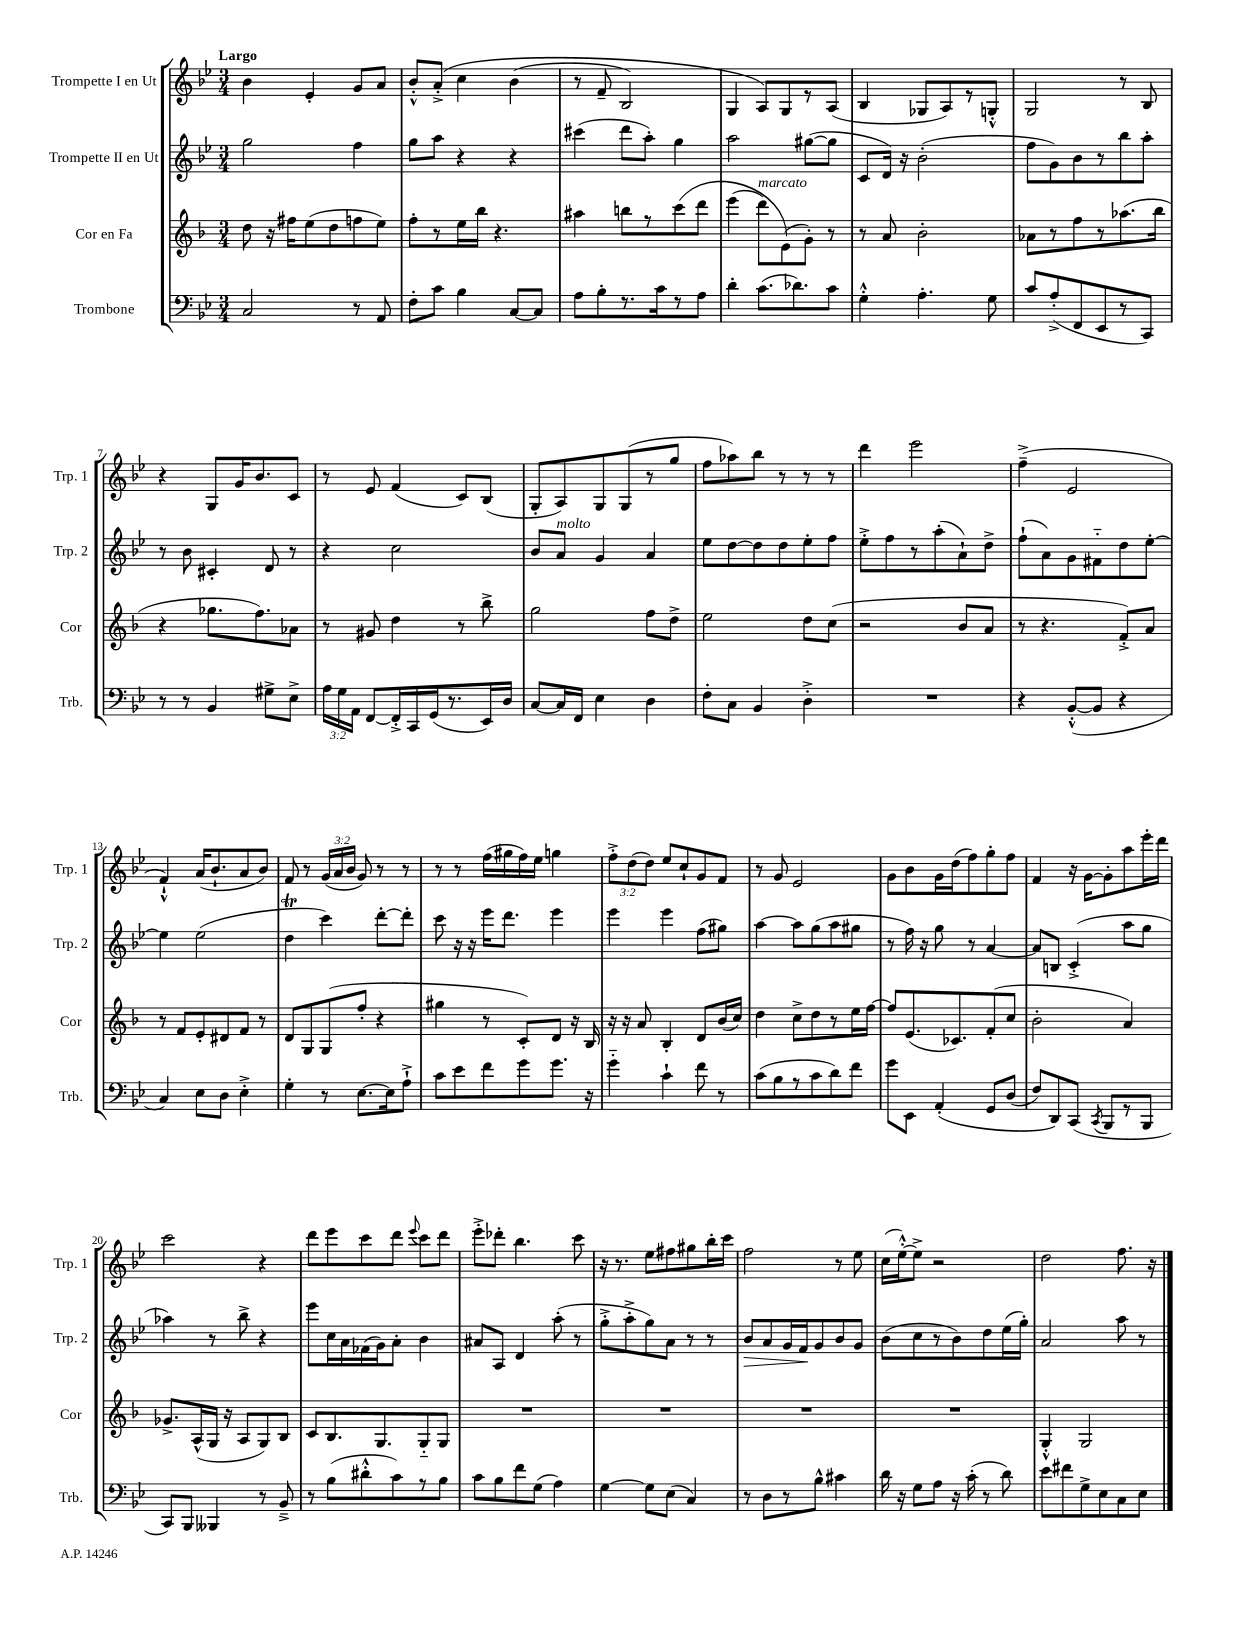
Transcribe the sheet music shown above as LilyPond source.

<<
\new StaffGroup <<
\new Staff = "s0" \with { instrumentName = "Trompette I en Ut" shortInstrumentName = "Trp. 1" } {
    \clef treble \key bes \major \numericTimeSignature \time 3/4 \override Staff.TupletNumber.text = #tuplet-number::calc-fraction-text \tempo "Largo"
    \autoBeamOff bes'4 ees'4-. g'8[ a'8] |
    bes'8[-.-^ a'8]-.->\( c''4 bes'4( |
    r8 f'8-- bes2) |
    g4 a8[\) g8 r8 a8]( |
    bes4 ges8[ a8) r8 g8]-.-^ |
    g2 r8 bes8 |
    r4 g8[ g'16 bes'8. c'8] |
    r8 ees'8 f'4( c'8[) bes8]( |
    g8[-. a8) g8 g8( r8 g''8] |
    f''8[ aes''8) bes''8] r8 r8 r8 |
    d'''4 ees'''2 |
    f''4--->( ees'2 |
    f'4-!-^) a'16[( bes'8.-! a'8 bes'8]) |
    f'8 r8 \tuplet 3/2 { g'16[( a'16 bes'16] } g'8) r8 r8 |
    r8 r8 f''16[( gis''16 f''16) ees''16] g''4 |
    \tuplet 3/2 { f''8[-.-> d''8( d''8]) } ees''8[ c''8-! g'8 f'8] |
    r8 g'8 ees'2 |
    g'8[ bes'8 g'16 d''16( f''8) g''8-. f''8] |
    f'4 r16 g'16[~ g'8-. a''8 ees'''16-. d'''16] |
    c'''2 r4 |
    d'''8[ ees'''8 c'''8 d'''8] \appoggiatura { ees'''8 } c'''8[ d'''8] |
    ees'''8[-.-> des'''8]-. bes''4. c'''8 |
    r16 r8. ees''8[ fis''8 gis''8 bes''16-. c'''16] |
    f''2 r8 ees''8 |
    c''16[( ees''16~-.-^) ees''8]-> r2 |
    d''2 f''8. r16 \bar "|." |
}
\new Staff = "s1" \with { instrumentName = "Trompette II en Ut" shortInstrumentName = "Trp. 2" } {
    \clef treble \key bes \major \numericTimeSignature \time 3/4
    \autoBeamOff g''2 f''4 |
    g''8[ a''8] r4 r4 |
    cis'''4( d'''8[ a''8]-.) g''4 |
    a''2 gis''8[~( gis''8] |
    c'8[ d'16]) r16 bes'2-.( |
    f''8[ g'8) bes'8 r8 bes''8 a''8]-. |
    r8 bes'8 cis'4-. d'8 r8 |
    r4 c''2 |
    bes'8[ a'8]^\markup { \italic "molto" } g'4 a'4 |
    ees''8[ d''8~ d''8 d''8 ees''8-. f''8] |
    ees''8[-.-> f''8 r8 a''8-.( a'8-!) d''8]-> |
    f''8[-!( a'8) g'8 fis'8-_ d''8 ees''8]~-. |
    ees''4 ees''2( |
    d''4\trill c'''4) d'''8[~-. d'''8]-. |
    c'''8 r16 r16 ees'''16[ d'''8.] ees'''4 |
    ees'''4 ees'''4 f''8[( gis''8]) |
    a''4~ a''8[ g''8( a''8 gis''8] |
    r8 f''16) r16 g''8 r8 a'4~ |
    a'8[ b8] c'4-.->( a''8[ g''8] |
    aes''4) r8 bes''8-> r4 |
    ees'''8[ c''16 a'16 fes'16( g'16) a'8]-. bes'4 |
    ais'8[ a8] d'4 a''8-.( r8 |
    g''8[-.-> a''8-.-> g''8) a'8] r8 r8 |
    bes'8[\> a'8 g'16 f'16\! g'8 bes'8 g'8] |
    bes'8[( c''8 r8 bes'8) d''8 ees''16( g''16]-.) |
    a'2 a''8 r8 \bar "|." |
}
\new Staff = "s2" \with { instrumentName = "Cor en Fa" shortInstrumentName = "Cor" } {
    \clef treble \key f \major \numericTimeSignature \time 3/4
    \autoBeamOff d''8 r16 fis''16[ e''8( d''8 f''8 e''8]) |
    f''8[-. r8 e''16 bes''16] r4. |
    ais''4 b''8[ r8 c'''8\( d'''8] |
    e'''4( d'''8[^\markup { \italic "marcato" }) e'8(\) g'8]-.) r8 |
    r8 a'8 bes'2-. |
    aes'8[ r8 f''8 r8 aes''8.( bes''16] |
    r4 ges''8.[ f''8.) aes'8] |
    r8 gis'8 d''4 r8 bes''8-> |
    g''2 f''8[ d''8]-> |
    e''2 d''8[ c''8]( |
    r2 bes'8[ a'8] |
    r8 r4. f'8[-.->) a'8] |
    r8 f'8[ e'8-. dis'8 f'8] r8 |
    d'8[ g8 g8( f''8]-. r4 |
    gis''4 r8 c'8[-.) d'8] r16 bes16 |
    r16 r16 a'8 bes4-. d'8[ bes'16( c''16]) |
    d''4 c''8[-> d''8 r8 e''16 f''16]~ |
    f''8[ e'8.( ces'8.) f'8-.( c''8] |
    bes'2-. a'4) |
    ges'8.[-> a16-^( g16] r16 a8[ g8) bes8] |
    c'8[ bes8. g8. g8-_ g8] |
    R2. |
    R2. |
    R2. |
    R2. |
    g4-.-^ g2 \bar "|." |
}
\new Staff = "s3" \with { instrumentName = "Trombone" shortInstrumentName = "Trb." } {
    \clef bass \key bes \major \numericTimeSignature \time 3/4 \override Staff.TupletNumber.text = #tuplet-number::calc-fraction-text
    \autoBeamOff c2 r8 a,8 |
    f8[-. c'8] bes4 c8[~ c8] |
    a8[ bes8-. r8. c'16 r8 a8] |
    d'4-. c'8.[( des'8.) c'8] |
    g4-.-^ a4.-. g8 |
    c'8[ a8-.->( f,8 ees,8 r8 c,8]) |
    r8 r8 bes,4 gis8[-> ees8]-> |
    \tuplet 3/2 { a16[ g16 a,16] } f,8[~ f,16-.-> c,16 g,16( r8. ees,16) d16] |
    c8[~ c16 f,16] ees4 d4 |
    f8[-. c8] bes,4 d4-.-> |
    R2. |
    r4 bes,8[~-.-^( bes,8] r4 |
    c4) ees8[ d8] ees4-.-> |
    g4-. r8 ees8.[~ ees16 a8]-!-> |
    c'8[ ees'8 f'8 g'8 g'8.] r16 |
    g'4-_ c'4-! f'8 r8 |
    c'8[( bes8 r8 c'8 d'8) f'8] |
    g'8[ ees,8] a,4-.\( g,8[ d8]( |
    f8[) d,8\) c,8]( \acciaccatura { c,8 } bes,,8[ r8 bes,,8] |
    c,8[) bes,,8] beses,,4 r8 bes,8---> |
    r8 bes8[( dis'8-.-^ c'8) r8 bes8] |
    c'8[ bes8 f'8 g8]( a4) |
    g4~ g8[ ees8]( c4) |
    r8 d8[ r8 bes8]-^ cis'4 |
    d'16 r16 g8[ a8] r16 c'16-.( r8 d'8) |
    ees'8[ fis'8 g8-> ees8 c8 ees8] \bar "|." |
}
>>
>>
